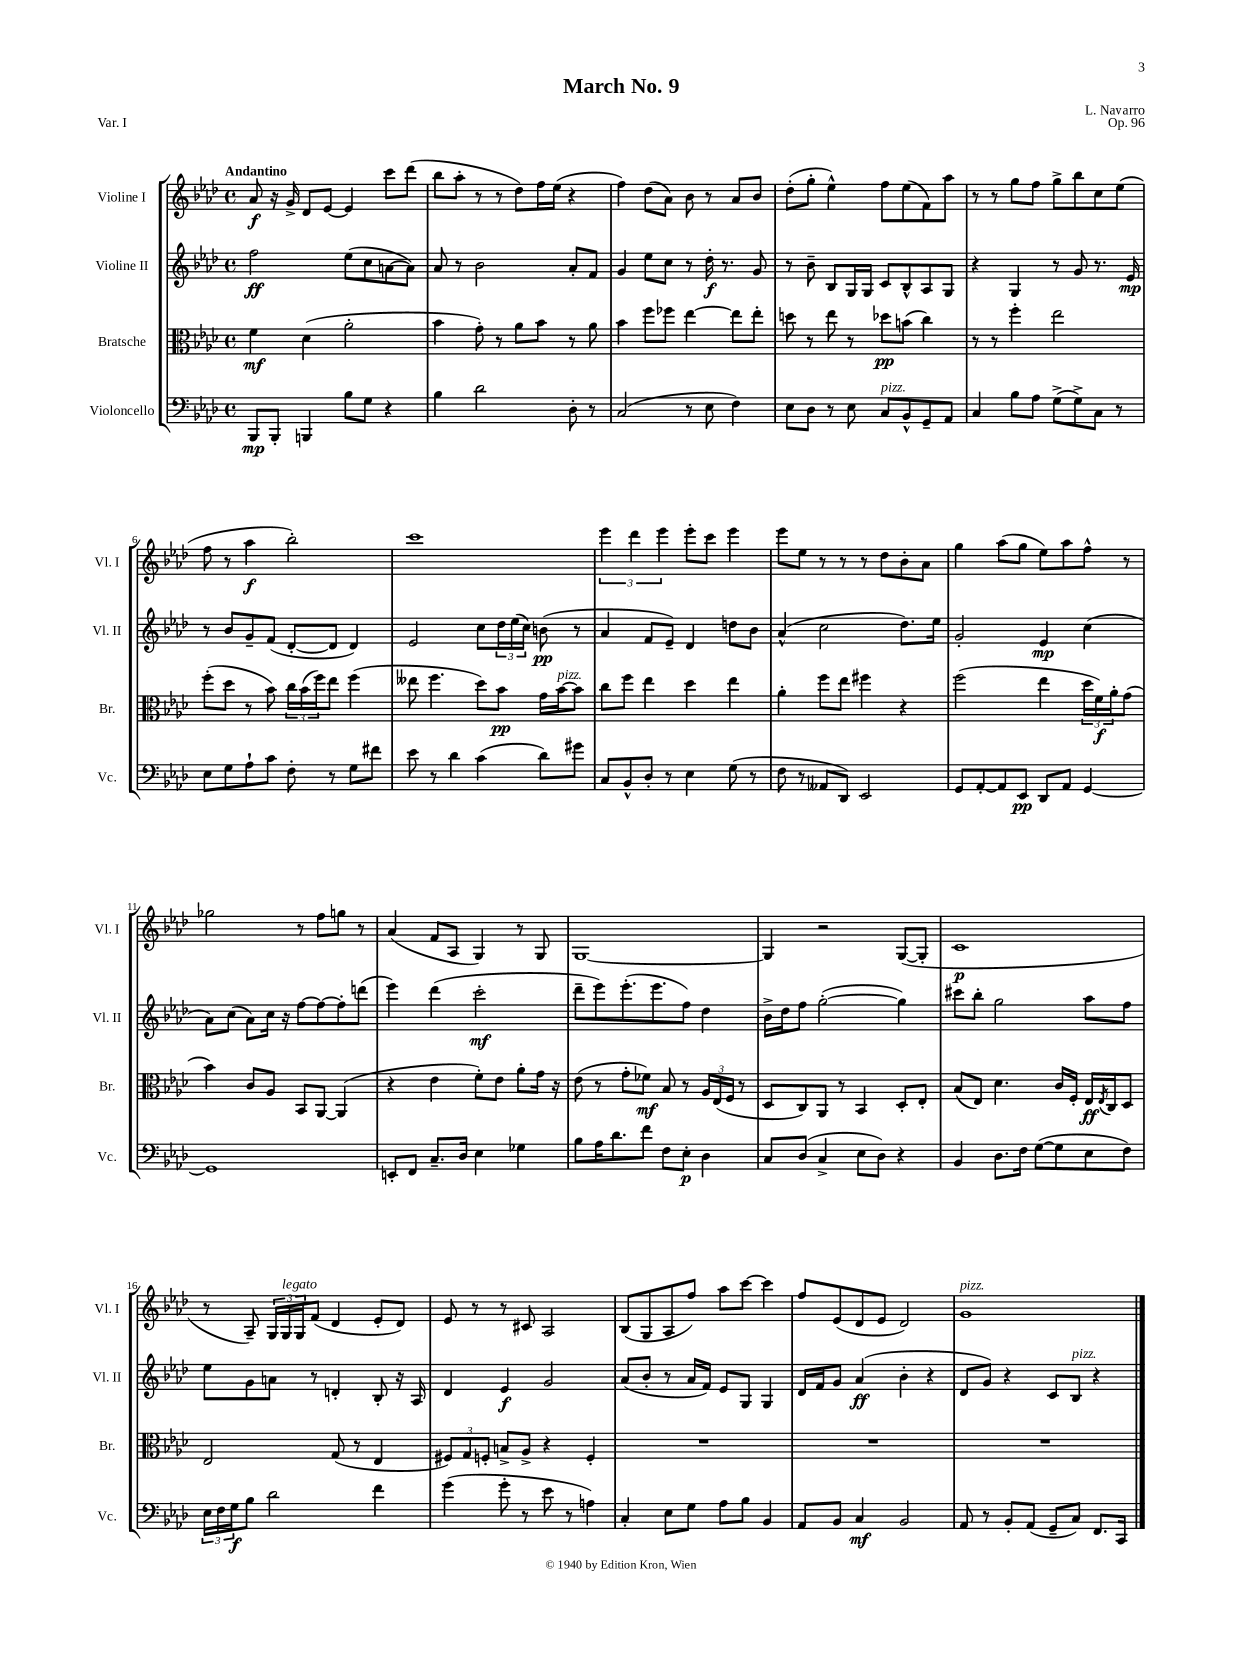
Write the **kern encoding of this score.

**kern	**dynam	**kern	**dynam	**kern	**dynam	**kern	**dynam
*part4	*part4	*part3	*part3	*part2	*part2	*part1	*part1
*staff4	*staff4	*staff3	*staff3	*staff2	*staff2	*staff1	*staff1
*I"Violoncello	*	*I"Bratsche	*	*I"Violine II	*	*I"Violine I	*
*I'Vc.	*	*I'Br.	*	*I'Vl. II	*	*I'Vl. I	*
*clefF4	*	*clefC3	*	*clefG2	*	*clefG2	*
*k[b-e-a-d-]	*	*k[b-e-a-d-]	*	*k[b-e-a-d-]	*	*k[b-e-a-d-]	*
*M4/4	*	*M4/4	*	*M4/4	*	*M4/4	*
*met(c)	*	*met(c)	*	*met(c)	*	*met(c)	*
=1	=1	=1	=1	=1	=1	=1	=1
!	!	!	!	!	!	!LO:TX:a:B:t=Andantino	!
8BBB-/L	mp	4f\	mf	2ff\	ff	8a-/	f
8BBB-'/J	.	.	.	.	.	16r	.
.	.	.	.	.	.	16g^/	.
4BBBn/	.	(4d-\	.	.	.	8d-/L	.
.	.	.	.	.	.	[8e-/J	.
8B-\L	.	2a-'\	.	(8ee-\L	.	4e-/]	.
8G\J	.	.	.	8cc\	.	.	.
4r	.	.	.	[8an\	.	8ccc\L	.
.	.	.	.	8a\J])	.	(8ddd-\J	.
=2	=2	=2	=2	=2	=2	=2	=2
4B-\	.	4b-\	.	8a-/	.	8bb-\L	.
.	.	.	.	8r	.	8aa-'\J	.
2d-\	.	8g'\)	.	2b-\	.	8r	.
.	.	8r	.	.	.	8r	.
.	.	8a-\L	.	.	.	8dd-\L)	.
.	.	8b-\J	.	.	.	16ff\L	.
.	.	.	.	.	.	(16ee-\JJ	.
8D-'\	.	8r	.	8a-'/L	.	4r	.
8r	.	8a-\	.	8f/J	.	.	.
=3	=3	=3	=3	=3	=3	=3	=3
(2C/	.	4b-\	.	4g/	.	4ff\)	.
.	.	8ff\L	.	8ee-\L	.	(8dd-\L	.
.	.	8ff-X\J	.	8cc\J	.	8a-\J)	.
8r	.	[4ee-\	.	8r	.	8b-\	.
8E-\	.	.	.	16dd-'\	f	8r	.
.	.	.	.	8.r	.	.	.
4F\)	.	8ee-\L]	.	.	.	8a-/L	.
.	.	8ee-'\J	.	8g/	.	8b-/J	.
=4	=4	=4	=4	=4	=4	=4	=4
8E-\L	.	8ddn\	.	8r	.	(8dd-'\L	.
8D-\J	.	8r	.	8b-~\	.	8gg'\J	.
8r	.	8ee-\	.	8B-/L	.	4ee-^^\)	.
8E-\	.	8r	.	16G/L	.	.	.
.	.	.	.	16G/JJ	.	.	.
!LO:TX:a:i:t=pizz.	!	!	!	!	!	!	!
8C/L	.	8dd-X\L	pp	8c/L	.	8ff\L	.
8BB-^^/	.	(8bn\J	.	8B-^^/	.	(8ee-\	.
8GG~/	.	4cc\)	.	8A-/	.	8f\)	.
8AA-/J	.	.	.	8G/J	.	8aa-\J	.
=5	=5	=5	=5	=5	=5	=5	=5
4C/	.	8r	.	4r	.	8r	.
.	.	8r	.	.	.	8r	.
8B-\L	.	4ff'\	.	4G/	.	8gg\L	.
8A-\J	.	.	.	.	.	8ff\J	.
(8G^\L	.	2ee-\	.	8r	.	8gg^\L	.
8G^\)	.	.	.	8g/	.	8bb-\	.
8C\J	.	.	.	8.r	.	8cc\	.
8r	.	.	.	.	.	(8ee-\J	.
.	.	.	.	16e-/	mp	.	.
!!LO:LB:g=z
=6	=6	=6	=6	=6	=6	=6	=6
8E-\L	.	(8ff'\L	.	8r	.	8ff\	.
8G\	.	8dd-\J	.	8b-/L	.	8r	.
8A-`\	.	8r	.	8g~/	.	4aa-\	f
8c\J	.	8b-\)	.	(8f/J	.	.	.
8F'\	.	24cc\LL	.	[8d-'/L	.	2bb-'\)	.
.	.	(24b-\	.	.	.	.	.
.	.	24ff\J)	.	.	.	.	.
8r	.	8ee-\J	.	8d-/J]	.	.	.
8G\L	.	(4ff\	.	4d-/)	.	.	.
8f#X\J	.	.	.	.	.	.	.
=7	=7	=7	=7	=7	=7	=7	=7
8e-\	.	8ee--X\	.	2e-/	.	1ccc	.
8r	.	4.ff\	.	.	.	.	.
4d-\	.	.	.	.	.	.	.
(4c\	.	8dd-\L)	.	8cc\L	.	.	.
.	.	8b-\J	pp	24dd-\L	.	.	.
.	.	.	.	(24ee-\	.	.	.
.	.	.	.	24cc\JJ)	.	.	.
8d-\L)	.	16g\LL	.	(8bn\	pp	.	.
!	!	!LO:TX:a:i:t=pizz.	!	!	!	!	!
.	.	[16b-\J	.	.	.	.	.
8g#X\J	.	8b-\J]	.	8r	.	.	.
=8	=8	=8	=8	=8	=8	=8	=8
8C/L	.	8cc\L	.	4a-/	.	6eee-\	.
8BB-^^/	.	8ff\J	.	.	.	.	.
.	.	.	.	.	.	6ddd-\	.
8D-'/J	.	4ee-\	.	8f/L	.	.	.
.	.	.	.	.	.	6eee-\	.
8r	.	.	.	8e-~/J)	.	.	.
4E-\	.	4dd-\	.	4d-/	.	8eee-'\L	.
.	.	.	.	.	.	8ccc\J	.
(8G\	.	4ee-\	.	8ddn\L	.	4eee-\	.
8r	.	.	.	8b-\J	.	.	.
=9	=9	=9	=9	=9	=9	=9	=9
8F\	.	4a-'\	.	(4a-^^/	.	8eee-\L	.
8r	.	.	.	.	.	8ee-\J	.
8AA--X/L	.	8ff\L	.	2cc\	.	8r	.
8DD-/J)	.	8ee-\J	.	.	.	8r	.
2EE-/	.	4ff#X\	.	.	.	8r	.
.	.	.	.	.	.	8dd-\L	.
.	.	4r	.	8.dd-\L)	.	8b-'\	.
.	.	.	.	.	.	8a-\J	.
.	.	.	.	16ee-\Jk	.	.	.
=10	=10	=10	=10	=10	=10	=10	=10
8GG/L	.	(2ff\	.	2g'/	.	4gg\	.
[8AA-'/	.	.	.	.	.	.	.
8AA-/]	.	.	.	.	.	(8aa-\L	.
8EE-/J	pp	.	.	.	.	8gg\J	.
8DD-/L	.	4ee-\	.	4e-/	mp	8ee-\L)	.
8AA-/J	.	.	.	.	.	8aa-\	.
[4GG/	.	24dd-\LL	.	(4cc\	.	8ff^^\J	.
.	.	24f\)	f	.	.	.	.
.	.	24a-'\J	.	.	.	.	.
.	.	(8g\J	.	.	.	8r	.
!!LO:LB:g=z
=11	=11	=11	=11	=11	=11	=11	=11
1GG]	.	4b-\)	.	8a-\L)	.	2gg-X\	.
.	.	.	.	(8cc\J	.	.	.
.	.	8c/L	.	8a-\L)	.	.	.
.	.	8A-/J	.	16cc\Jk	.	.	.
.	.	.	.	16r	.	.	.
.	.	8BB-/L	.	[8ff\L	.	8r	.
.	.	[8AA-/J	.	8ff\_	.	8ff\L	.
.	.	(4AA-/]	.	8ff'\]	.	8ggn\J	.
.	.	.	.	(8dddn\J	.	8r	.
=12	=12	=12	=12	=12	=12	=12	=12
8EEn'/L	.	4r	.	4eee-\)	.	(4a-/	.
8FF/J	.	.	.	.	.	.	.
8.C~/L	.	4e-\	.	(4ddd-\	.	8f/L	.
.	.	.	.	.	.	8A-/J	.
16D-/Jk	.	.	.	.	.	.	.
4E-\	.	8f'\L)	.	2ccc'\	mf	4G/)	.
.	.	8e-\J	.	.	.	.	.
4G-X\	.	8a-'\L	.	.	.	8r	.
.	.	16g\Jk	.	.	.	8G/	.
.	.	16r	.	.	.	.	.
=13	=13	=13	=13	=13	=13	=13	=13
8B-\L	.	(8e-\	.	8ddd-~\L	.	[1G	.
16A-\K	.	8r	.	8eee-\)	.	.	.
8.d-\	.	.	.	.	.	.	.
.	.	8g'\L	.	(8.eee-'\	.	.	.
8f\J	.	8f-X\J)	mf	.	.	.	.
.	.	.	.	8.eee-\	.	.	.
8F\L	.	8B-/	.	.	.	.	.
8E-'\J	p	8r	.	8ff\J)	.	.	.
4D-\	.	24A-/LL	.	4dd-\	.	.	.
.	.	(24E-/	.	.	.	.	.
.	.	24F/JJ	.	.	.	.	.
.	.	8r	.	.	.	.	.
=14	=14	=14	=14	=14	=14	=14	=14
8C/L	.	8D-/L	.	16b-^\LL	.	4G/]	.
.	.	.	.	16dd-\J	.	.	.
(8D-/J	.	8C/)	.	8ff\J	.	.	.
4C^/	.	8AA-/J	.	([2gg'\	.	2r	.
.	.	8r	.	.	.	.	.
8E-\L	.	4BB-/	.	.	.	.	.
8D-\J)	.	.	.	.	.	.	.
4r	.	8D-'/L	.	4gg\])	.	([8G/L	.
.	.	8E-'/J	.	.	.	8G'/J]	.
=15	=15	=15	=15	=15	=15	=15	=15
4BB-/	.	(8B-/L	.	8ccc#X\L	.	1c	p
.	.	8E-/J)	.	8bb-'\J	.	.	.
8.D-\L	.	4.d-\	.	2gg\	.	.	.
16F\Jk	.	.	.	.	.	.	.
([8G\L	.	.	.	.	.	.	.
8G\]	.	16c/LL	.	.	.	.	.
.	.	16F'/JJ	.	.	.	.	.
8E-\	.	16E-/LL	ff	8aa-\L	.	.	.
.	.	8qE-/	.	.	.	.	.
.	.	16C/J	.	.	.	.	.
8F\J)	.	8D-/J	.	8ff\J	.	.	.
!!LO:LB:g=z
=16	=16	=16	=16	=16	=16	=16	=16
24E-\LL	.	2E-/	.	8ee-\L	.	8r	.
24F\	.	.	.	.	.	.	.
24G\J	f	.	.	.	.	.	.
8B-\J	.	.	.	8g\	.	8A-~/)	.
2d-\	.	.	.	8an\J	.	24G/LL	.
!	!	!	!	!	!	!LO:TX:a:i:t=legato	!
.	.	.	.	.	.	24G/	.
.	.	.	.	.	.	24G/J	.
.	.	.	.	8r	.	(8f/J	.
.	.	(8G/	.	4dn'/	.	4d-/	.
.	.	8r	.	.	.	.	.
4f\	.	4E-/	.	8B-'/	.	8e-'/L	.
.	.	.	.	16r	.	8d-/J)	.
.	.	.	.	16A-/	.	.	.
=17	=17	=17	=17	=17	=17	=17	=17
(4g\	.	12F#X/L)	.	4d-/	.	8e-/	.
.	.	12G/	.	.	.	.	.
.	.	.	.	.	.	8r	.
.	.	12Fn'/J	.	.	.	.	.
8g'\	.	8Bn^/L	.	4e-/	f	8r	.
8r	.	8A-^/J	.	.	.	8c#X/	.
8e-\	.	4r	.	2g/	.	2A-/	.
8r	.	.	.	.	.	.	.
4An\)	.	4F'/	.	.	.	.	.
=18	=18	=18	=18	=18	=18	=18	=18
4C'/	.	1r	.	(8a-/L	.	(8B-/L	.
.	.	.	.	8b-'/J	.	8G/	.
8E-\L	.	.	.	8r	.	8A-/	.
8G\J	.	.	.	16a-/LL	.	8ff/J)	.
.	.	.	.	16f/JJ)	.	.	.
8A-\L	.	.	.	8e-/L	.	8aa-\L	.
8B-\J	.	.	.	8G/J	.	[8ccc\J	.
4BB-/	.	.	.	4G/	.	4ccc\]	.
=19	=19	=19	=19	=19	=19	=19	=19
8AA-/L	.	1r	.	16d-/LL	.	8ff/L	.
.	.	.	.	16f/J	.	.	.
8BB-/J	.	.	.	8g/J	.	(8e-/	.
4C/	mf	.	.	(4a-/	ff	8d-/	.
.	.	.	.	.	.	8e-/J	.
2BB-/	.	.	.	4b-'\	.	2d-/)	.
.	.	.	.	4r	.	.	.
=20	=20	=20	=20	=20	=20	=20	=20
!	!	!	!	!	!	!LO:TX:a:i:t=pizz.	!
8AA-/	.	1r	.	8d-/L	.	1g	.
8r	.	.	.	8g/J)	.	.	.
8BB-'/L	.	.	.	4r	.	.	.
(8AA-/J	.	.	.	.	.	.	.
8GG~/L	.	.	.	8c/L	.	.	.
!	!	!	!	!LO:TX:a:i:t=pizz.	!	!	!
8C/J)	.	.	.	8B-/J	.	.	.
8.FF/L	.	.	.	4r	.	.	.
16CC/Jk	.	.	.	.	.	.	.
==	==	==	==	==	==	==	==
*-	*-	*-	*-	*-	*-	*-	*-
